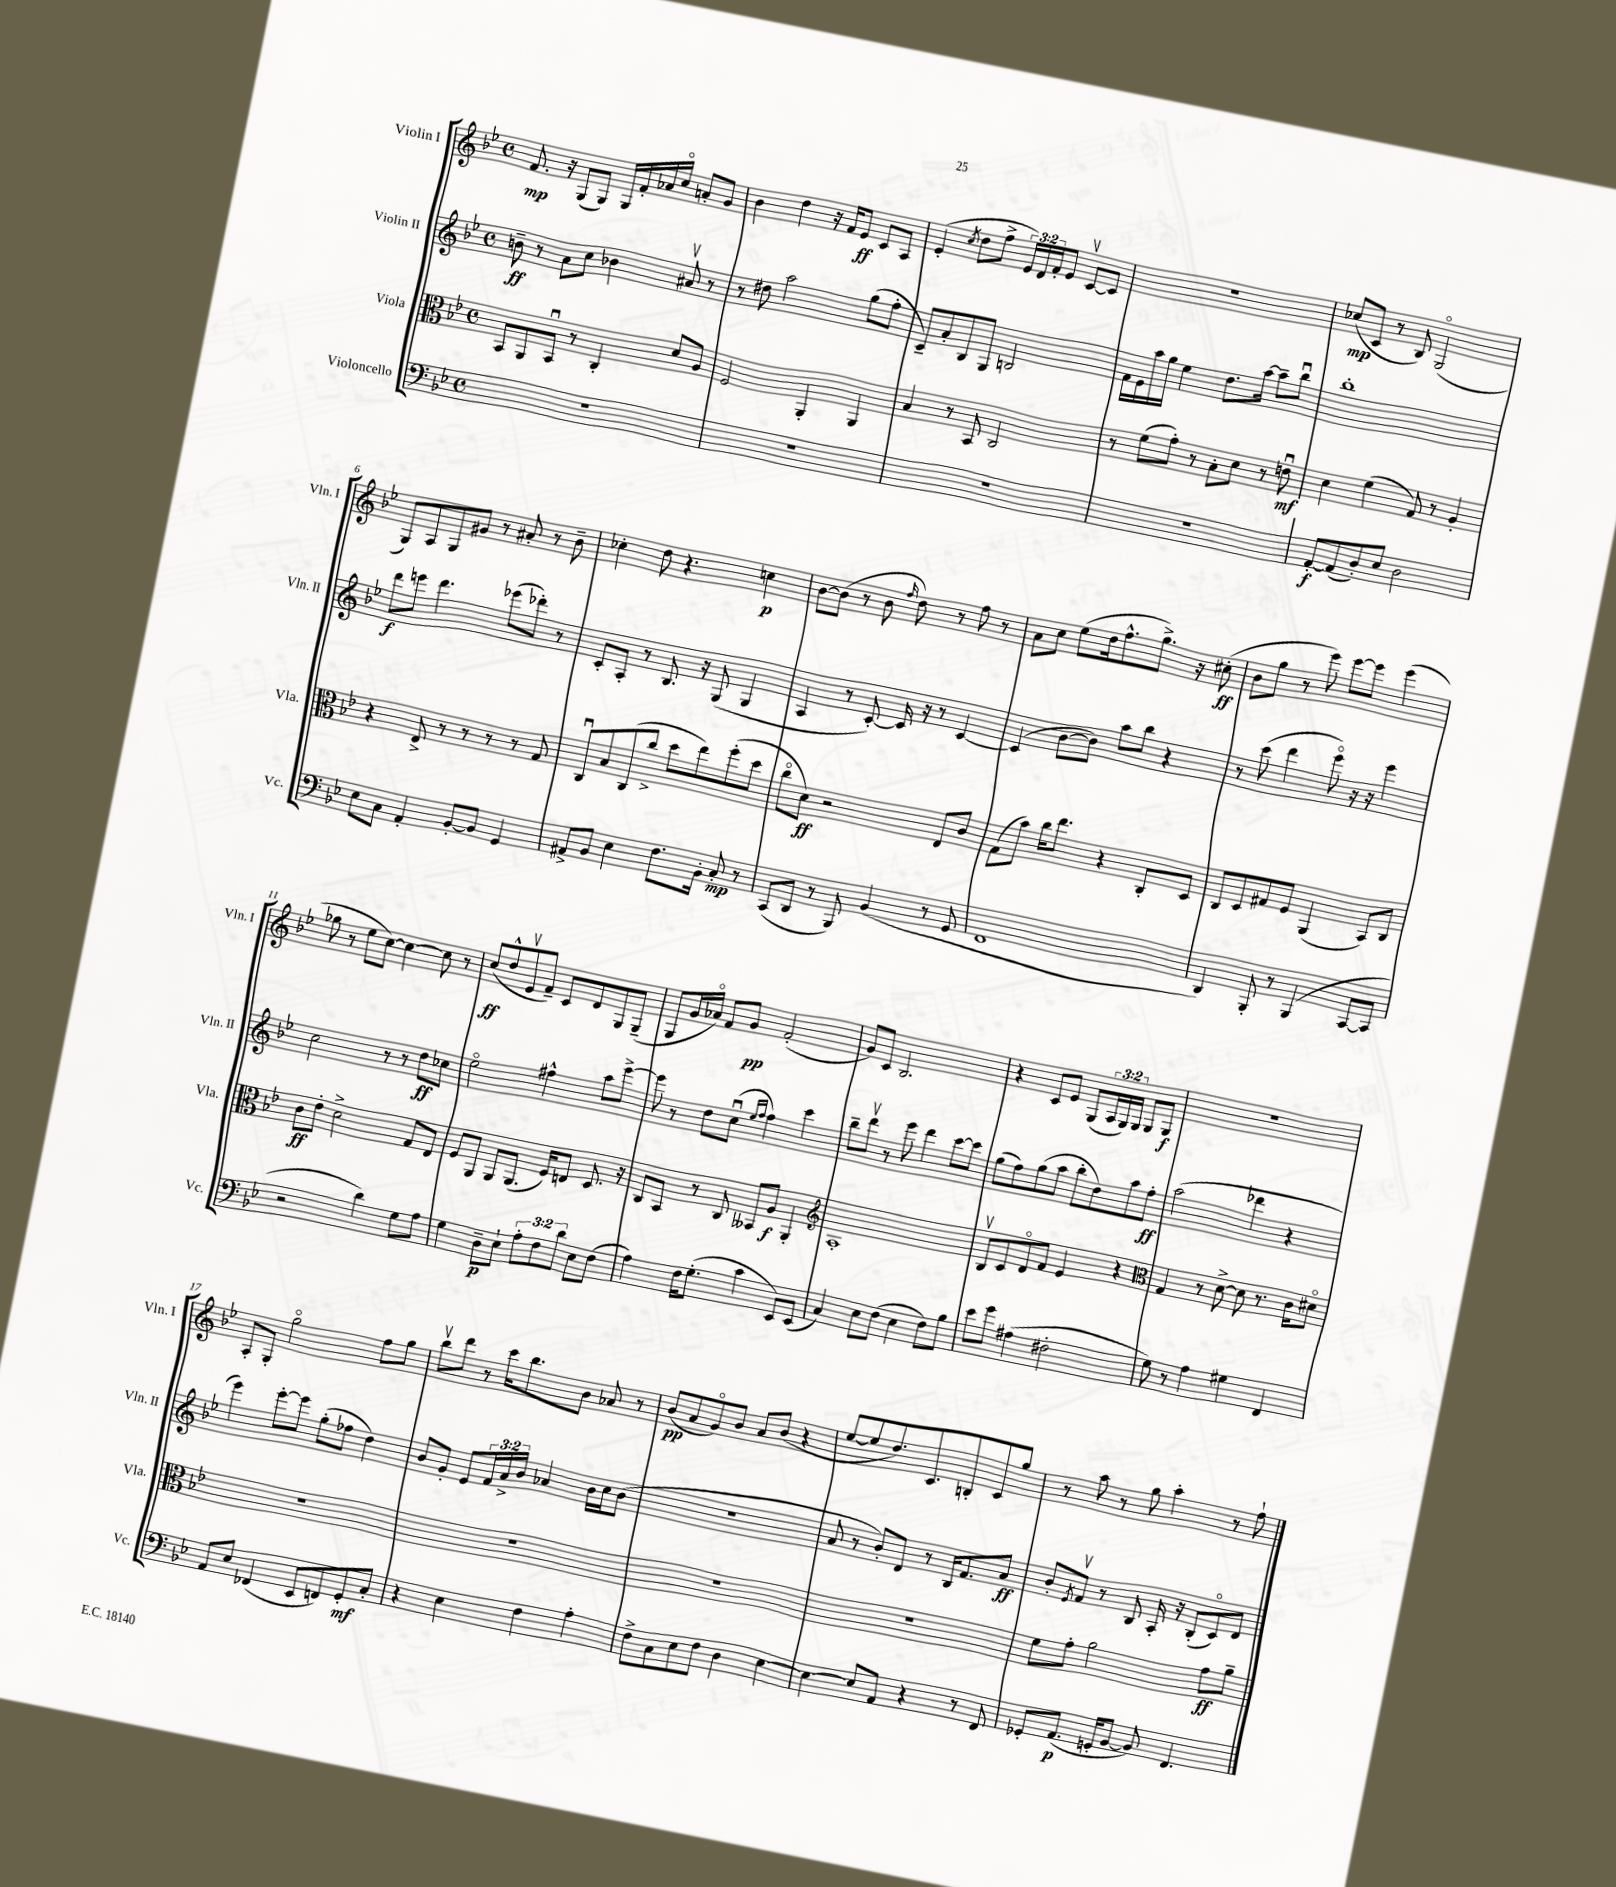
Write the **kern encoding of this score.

**kern	**kern	**kern	**kern
*staff4	*staff3	*staff2	*staff1
*clefF4	*clefC3	*clefG2	*clefG2
*k[b-e-]	*k[b-e-]	*k[b-e-]	*k[b-e-]
*M4/4	*M4/4	*M4/4	*M4/4
*met(c)	*met(c)	*met(c)	*met(c)
1r	8BB-	8b~	8.f
.	8AA	8r	.
.	.	.	16r
.	8BB-u	8a	(8G
.	8r	8cc	8G)
.	4C'	4b-	16G
.	.	.	16f'
.	.	.	16a-
.	.	.	16cco
.	8d	8a#v	8a'
.	8A	8r	8g
=	=	=	=
1r	2F	8r	4b-
.	.	8dd#	.
.	.	2aa	4dd
.	4AA'	.	16r
.	.	.	16f
.	.	.	8e-
.	4AA	(8gg	8c
.	.	8ff'	8A
=	=	=	=
1r	4B-	8c~)	(4e-'
.	.	8a'	.
.	.	.	8qcc
.	8r	8B-	8dd
.	8BB-	8G	8ff^
.	2C	2B	24e-)
.	.	.	24d
.	.	.	24f'
.	.	.	8e-
.	.	.	[8cv
.	.	.	8c]
=	=	=	=
1r	8r	16f	1r
.	.	16e-	.
.	(8f	16aa	.
.	.	16gg	.
.	8g')	4ee-	.
.	8r	.	.
.	8B-'	8.dd	.
.	8d	.	.
.	.	[16aa	.
.	8r	8aa~]	.
.	8eu	8bb-u	.
=	=	=	=
[8AA'	4d	1bb-'	(8cc-
(8AA]	.	.	8c
8D')	(4f	.	8r
8E-	.	.	8B-)
2D	8G)	.	(2Go
.	8r	.	.
.	4A'	.	.
=	=	=	=
8E-	4r	8ddd	8G)
8C	.	8eee	8A
4AA'	8E-^	4.ddd	8G
.	8r	.	8g#
[8BB-'	8r	.	8r
8BB-]	8r	(8eee-	8a#'
4GG	8r	8ddd-')	8r
.	8G	8r	8b-~
=	=	=	=
8AA#^	8Cu	8c'	4cc-'
8BB-	8B-	8A'	.
4E-	(8C	8r	8dd
.	8cc^	8.B-	4.r
8.F	8dd	.	.
.	.	16r	.
.	8ee-)	(8G	.
16BB-'	.	.	.
8C'	(8ff'	4G	4cc
8r	8dd	.	.
=	=	=	=
(8CC	8cco	4A	[8b-
8DD	8d)	.	(8b-]
8r	2r	8r	8r
8BBB-)	.	[8c')	8b-
.	.	.	16qqff
(4BB-	.	16c]	8dd)
.	.	16r	.
.	.	8r	8r
8r	8E-	[4c	8ff
8GG	8c	.	8r
=	=	=	=
1FF	(8G	(4c]	8a
.	8b-)	.	8cc
.	16cc	[8b-	(8ee-
.	8.ee-	.	.
.	.	8b-])	16dd
.	.	.	8.ff^^
.	4r	8aa	.
.	.	8bb-	8.gg^)
.	8C'	4r	.
.	.	.	16r
.	8D	.	(8cc#'
=	=	=	=
4DD)	8C	8r	8b-
.	8D	(8ccc	8gg
8BBB-'	8G#	4ddd	8r
8r	8F	.	8eee-)
(4BBB-	(4AA	8eee-o)	[8eee-
.	.	16r	8eee-]
.	.	16r	.
[8CC	8BB-)	4eee-	(4eee-
8CC]	8C	.	.
=	=	=	=
2r	8c	2cc	8gg-
.	8e-'	.	8r
.	2d^	.	8ee-
.	.	.	[8cc)
4d)	.	8r	4cc_
.	.	8r	.
8G	8G	8dd	8cc]
8A	8E-	8cc-	8r
=	=	=	=
4G	8F	2ee-o	(8cc
.	8AA	.	8dd^^
8D~	8AA	.	8e-v
8E-`	(8.AA	.	8f~)
12A'	.	4ff#^^	8c
.	16F)	.	.
12F	.	.	.
.	8E	.	8d
12d	.	.	.
8E-	8.D	8aa	8G
(8F	.	[8eee-^	(8G~
.	16r	.	.
=	=	=	=
4A)	8C	8eee-]	8G
.	8BB-	8r	16g
.	.	.	16a-o)
16F	8r	8dd	8f
(8.G'	.	.	.
.	8C	(8ccu	8g
.	.	16qqee-	.
.	.	16qqff	.
4c	8BB--	4ff)	(2f'
.	8A	.	.
8EE-)	4AA'	4ccc	.
(8EE-	.	.	.
=	=	=	=
*	*clefG2	*	*
4C)	1A'	8bb-~	8g)
.	.	8dddv	8c
8E-	.	8r	2.B-
(8F	.	8eee-	.
4E-	.	4ddd	.
8F)	.	[8ccc	.
8B-	.	8ccc]	.
=	=	=	=
8e-	8B-v	(8gg	4r
8g	8c	8ff)	.
(4A#	8do	(8gg	8c
.	8f	8aa	8e-
2F#'	4e-	8bb-'	(8G
.	.	8dd)	24A
.	.	.	24G)
.	.	.	24G
.	4r	8aa	8G
.	.	8ff'	8G
=	=	=	=
*	*clefC3	*	*
8G)	4G	(2aa	1r
8r	.	.	.
4A	8r	.	.
.	[8d^	.	.
4G#	8d]	4ddd-	.
.	8.r	.	.
4FF	.	4r	.
.	16c	.	.
.	8d#o	.	.
=	=	=	=
8AA	1r	4eee-)	8A'
8E-	.	.	8G'
(4FF-	.	[8eee-'	2ggo
.	.	8eee-]	.
8EE-	.	(8gg'	.
8FF)	.	8ff-	.
8GG'	.	4dd)	8ff
8C'	.	.	8gg
=	=	=	=
4r	1r	8b-	8bb-v
.	.	8g'	8ddd
4E-	.	8e-	8r
.	.	24f	16ccc
.	.	24a^	.
.	.	.	8.bb-
.	.	24b-	.
4F	.	4a-	.
.	.	.	8b-
4A'	.	16b-	8a-
.	.	16cc	.
.	.	(8b-	8r
=	=	=	=
8F^	1r	1r	(8b-
8C	.	.	8a
8E-	.	.	8go)
8F	.	.	8b-
4D	.	.	8a
.	.	.	(8b-
[4E-	.	.	4r
=	=	=	=
4E-_	1r	8a	[8ee-
.	.	8r	8ee-]
8E-]	.	8b-')	8.dd)
8AA	.	8d	.
.	.	.	8.c
4r	.	8r	.
.	.	16B-	8B'
.	.	8.f	.
8r	.	.	8c
8FF	.	8a	8gg
=	=	=	=
8GG-'	8f	8b-'	8r
.	.	8qe-	.
(8.AA	8g'	8fv	8aa
.	2a	8r	8r
16GG'	.	.	.
[8BB-	.	8B-	8gg
8BB-])	.	16A'	4aa'
.	.	16r	.
4.FF	.	(8B-'	.
.	8g	8co)	8r
.	8a~	8d	8ff`
==	==	==	==
*-	*-	*-	*-
